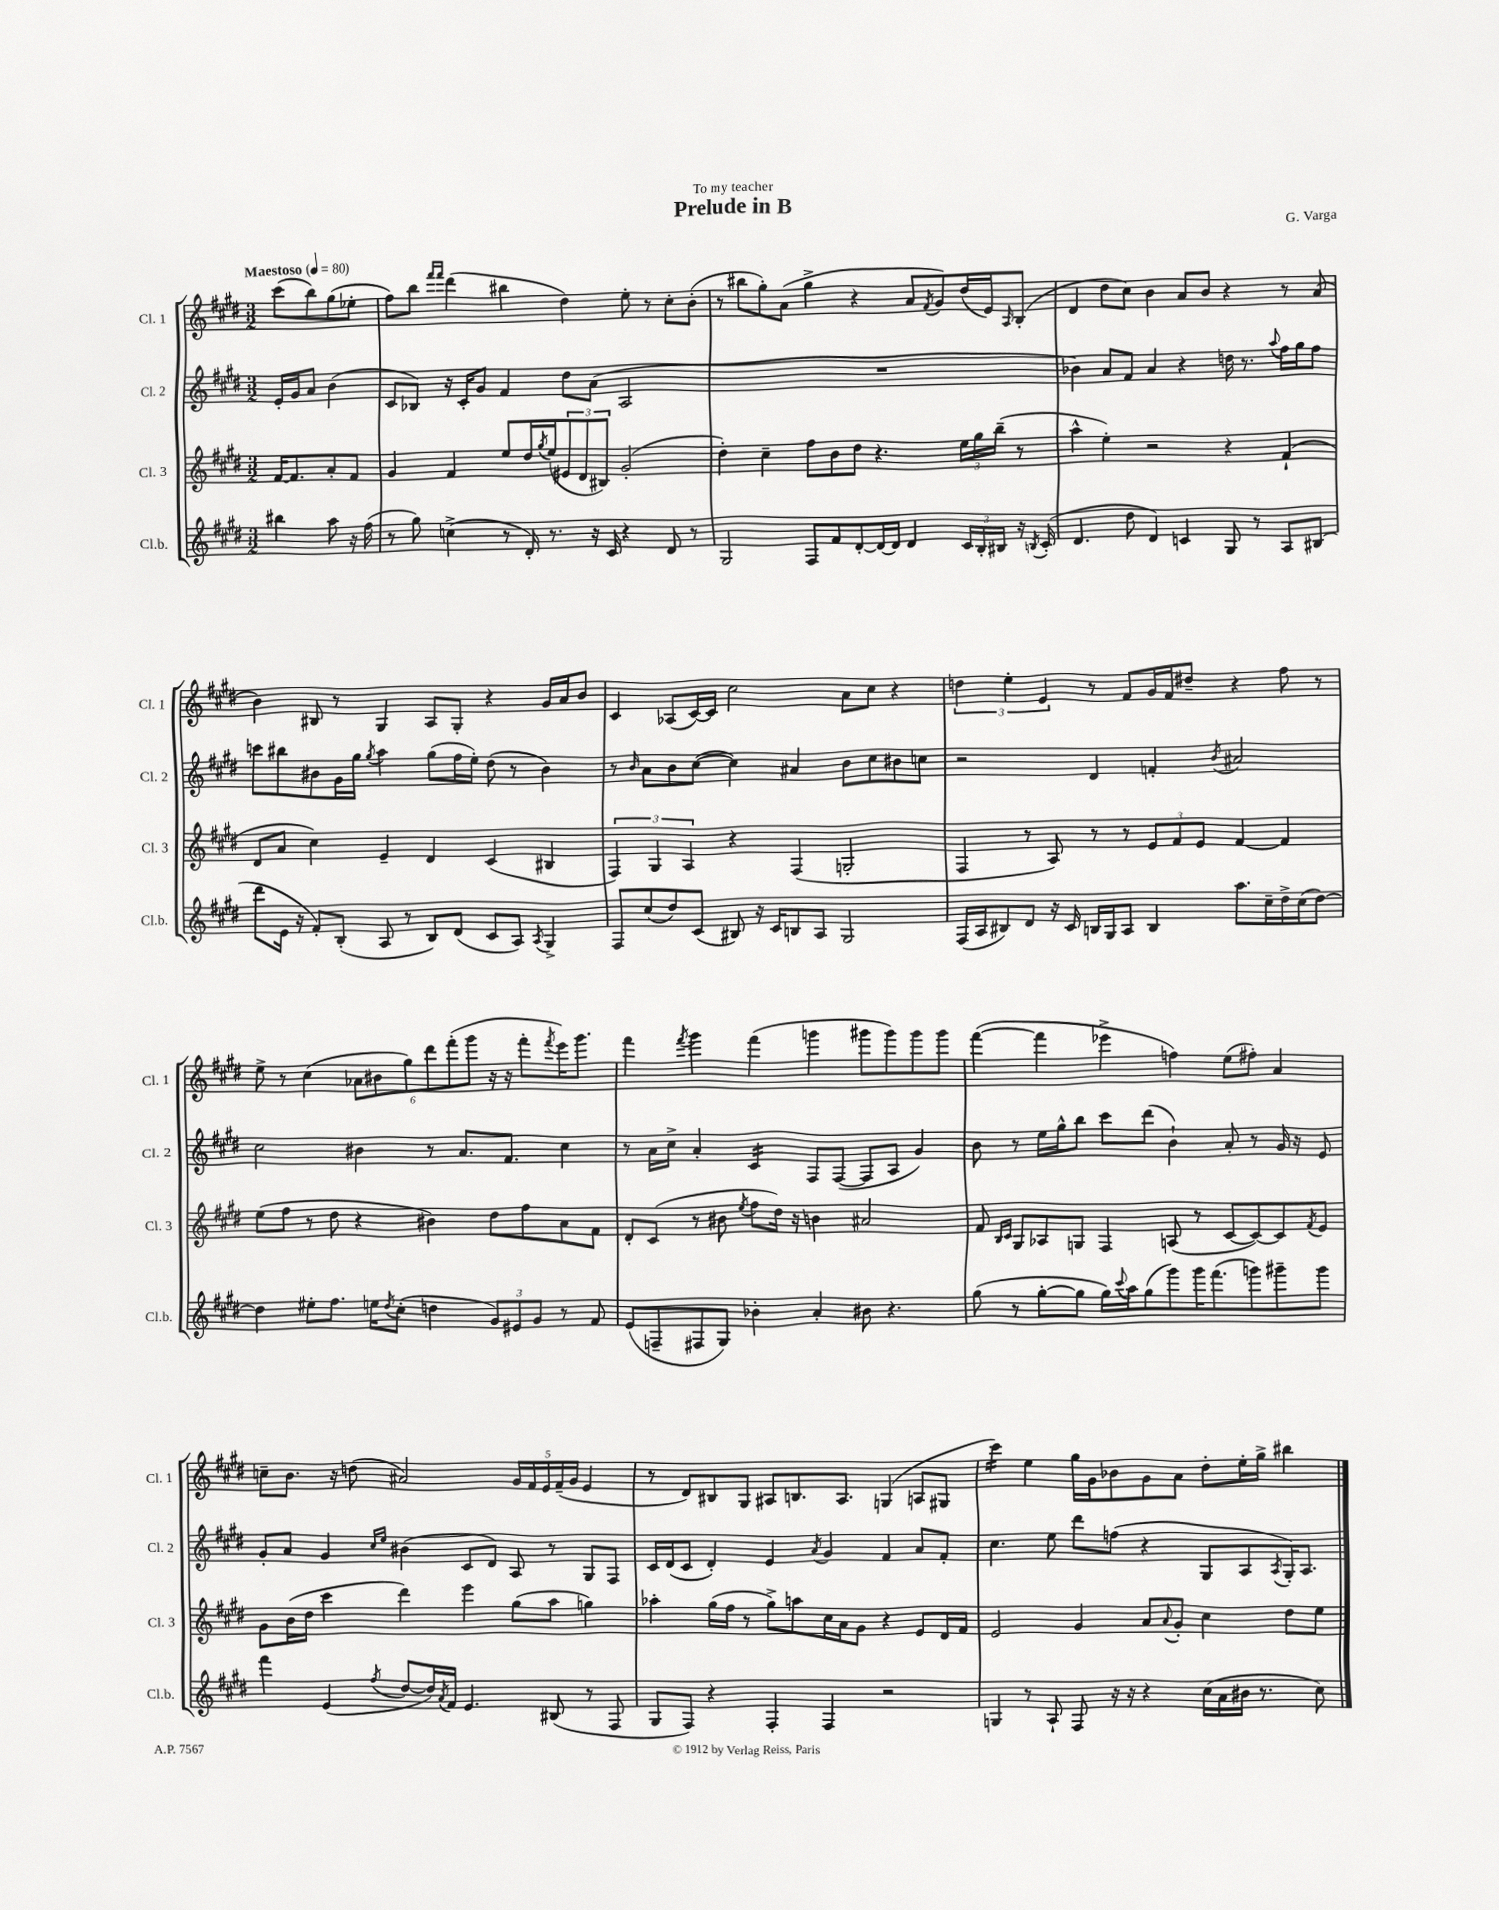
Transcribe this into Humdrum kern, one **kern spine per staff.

**kern	**kern	**kern	**kern
*staff4	*staff3	*staff2	*staff1
*clefG2	*clefG2	*clefG2	*clefG2
*k[f#c#g#d#]	*k[f#c#g#d#]	*k[f#c#g#d#]	*k[f#c#g#d#]
*M3/2	*M3/2	*M3/2	*M3/2
*MM80	*MM80	*MM80	*MM80
4bb#	[16f#	16e'	(8ccc#
.	8.f#]	16g#	.
.	.	8a	8bb)
8aa	8a'	(4b	(8gg#
16r	8f#	.	8ee-'
(16ff#	.	.	.
=	=	=	=
8r	4g#	8c#	8ff#)
8gg#)	.	8B-)	8bb
.	.	.	16qqfff#
.	.	.	16qqfff#
(4cc^	4f#	16r	(4ddd#
.	.	16c#'	.
.	.	8g#	.
8r	8ee	4f#	4bb#
16d#')	16dd#	.	.
.	8qgg#	.	.
8.r	(16ee	.	.
.	12e#	8dd#	4dd#)
.	12d#	.	.
16r	.	(8a	.
.	12B#)	.	.
16c#	.	.	.
4r	(2g#'	2A	8ee'
.	.	.	8r
8d#	.	.	8cc#'
8r	.	.	(8b'
=	=	=	=
2G#	4dd#')	1.r	8r
.	.	.	8bb#
.	4cc#~	.	8gg#')
.	.	.	(8a
8F#	8ff#	.	4gg#^
8f#	8b	.	.
[8d#'	8dd#	.	4r
16d#_	4.r	.	.
16d#]	.	.	.
4d#	.	.	8a
.	.	.	8qf#
.	.	.	8g#)
24c#	24ee	.	(16dd#
24B'	24gg#	.	.
.	.	.	16e)
24B#	(24bb~	.	.
.	.	.	16qqA
16r	8r	.	(8B'
8qB	.	.	.
(16c#'	.	.	.
=	=	=	=
4.d#	4aa^^	4b-)	4d#
.	4ee')	8a	8dd#
8dd#	.	8f#	8cc#)
4d#)	2r	4a	4b
4c	.	4r	8a
.	.	.	8b
8G#	4r	16dd	4r
.	.	8.r	.
8r	.	.	.
.	.	8qqaa	.
8A	(4f#`	16ff#	8r
.	.	16gg#	.
(8B#	.	8ff#	(8a
=	=	=	=
8ddd#	8d#	8ccc	4b)
16e	8a	8bb#	.
16r	.	.	.
8f#')	4cc#)	8b#	8B#
(8B'	.	16g#	8r
.	.	16gg#	.
.	.	8qgg#	.
8A	4e~	4aa	4G#
8r	.	.	.
8B)	4d#	(8gg#	8A
(8d#	.	16ff#	8G#'
.	.	16ee')	.
8c#	(4c#	(8dd#	4r
8A)	.	8r	.
8qA	.	.	.
4G#^	4B#	4b#)	16g#
.	.	.	16a
.	.	.	8b
=	=	=	=
8F#	6F#)	8r	4c#
.	.	16qqb	.
(8cc#	.	8a	.
.	6G#	.	.
8dd#)	.	8b	(8A-
.	6A	.	.
(8c#	.	([8cc#	[16c#)
.	.	.	16c#]
8B#)	4r	4cc#])	2cc#
16r	.	.	.
16c#	.	.	.
8B	(4F#	4a#	.
8A	.	.	.
2G#	2G'	8b	8a
.	.	8cc#	8cc#
.	.	8b#	4r
.	.	8cc	.
=	=	=	=
(16F#	4F#	2r	6dd
16A	.	.	.
8B#)	.	.	.
.	.	.	6ee'
8d#	8r	.	.
.	.	.	6e
16r	8A)	.	.
16c#	.	.	.
16B	8r	4d#	8r
16G#	.	.	.
8A	8r	.	8f#
4B	12e	4f'	16g#
.	.	.	16f#
.	12f#	.	.
.	.	.	8dd#~
.	12e	.	.
.	.	8qb	.
8.aa	[4f#	2a#	4r
16cc#~	.	.	.
16dd#^	4f#]	.	8ff#
(16cc#	.	.	.
[8dd#)	.	.	8r
=	=	=	=
4dd#]	(8ee	2cc#	8ee^
.	8ff#	.	8r
8ee#'	8r	.	(4cc#
8.ff#	8dd#	.	.
.	4r	4b#	12a-
16ee	.	.	.
.	.	.	12b#
8qdd#	.	.	.
(8cc#'	.	.	.
.	.	.	12gg#)
4dd	4b#)	8r	12ddd#
.	.	.	(12fff#'
.	.	8.a	.
.	.	.	12ggg#
12g#)	8dd#	.	16r
.	.	8.f#	16r
12e#	.	.	.
.	8ff#	.	8fff#'
12g#	.	.	.
.	.	.	8qfff#
8r	8a	4cc#	16eee)
.	.	.	8.ggg#
8f#	8f#	.	.
=	=	=	=
(8e	8d#'	8r	4fff#
8F~	(8c#	16a	.
.	.	16cc#^	.
.	.	.	8qfff#
8F#	8r	4a'	4ggg#
8G#)	8b#	.	.
.	8qee	.	.
4b-'	8ff#	4c#	(4fff#
.	16dd#)	.	.
.	16r	.	.
4a'	4b	8F#	4ggg
.	.	([8F#	.
8b#	2a#	8F#]	8ggg#
4.r	.	8A	8ggg#)
.	.	4g#)	8ggg#
.	.	.	8ggg#
=	=	=	=
(8gg#	8f#	8b	([4fff#
.	16qqB	.	.
.	16qqc#	.	.
8r	8G#	8r	.
[8gg#'	8A-	16ee	4fff#]
.	.	16gg#^^	.
8gg#]	8G	8bb	.
16gg#)	4F#	8ccc#	4eee-^
8qqccc#	.	.	.
16aa	.	.	.
(8gg#	.	(8ddd#	.
8ggg#)	(8A	4b`)	4ff)
16ggg#	8r	.	.
(8.fff#	.	.	.
.	[8c#	8a'	(8ee
8ggg)	8c#_)	8r	8ff#')
8ggg#~	8c#]	16g#	4a
.	.	16r	.
.	8qf#	.	.
8ggg#	8e	8e	.
=	=	=	=
4fff#	8g#	8g#'	8cc~
.	(16b	8a	8.b
.	16dd#	.	.
(4e	4ccc#	4g#	.
.	.	.	16r
.	.	.	(8dd
.	.	16qqcc#	.
8qff#	.	16qqee	.
[8dd#	4ddd#)	(4b#	2a#)
16dd#])	.	.	.
8qa	.	.	.
16f#	.	.	.
4.e	4eee	8c#	.
.	.	8d#)	.
.	(8gg#	8A	20g#
.	.	.	20f#
.	.	.	20e
(8B#	8aa	8r	.
.	.	.	(20f#~
.	.	.	20g#
8r	4gg)	8G#	4e
8F#	.	8F#	.
=	=	=	=
8G#	4aa-'	16c#	8r
.	.	(16d#	.
8F#)	.	8c#	8d#)
4r	(16gg#	4d#')	8B#
.	16ff#	.	.
.	8r	.	8G#
4F#'	8gg#^)	4e	8A#
.	8aa	.	8.B
.	.	8qa	.
4F#	16cc#	4g#	.
.	16a	.	8.A#
.	8g#	.	.
2r	4r	4f#	(4G
.	8e	8a	8A
.	16d#	8f#'	8G#
.	16f#	.	.
=	=	=	=
4G	2e	4.cc#	4ccc#)
8r	.	.	4ee
8A`	.	8ee	.
8F#	4g#	8ddd#	16gg#
.	.	.	16g#
16r	.	(8ff	8b-
16r	.	.	.
4r	8a	4r	8g#
.	8qqa	.	.
.	8g#'	.	8a
(16cc#	4cc#	8G#	8dd#'
16a	.	.	.
16b#	.	8A	16ee'
8.r	.	.	16gg#^
.	.	8qA	.
.	8dd#	16G#')	4bb#
.	.	8.A	.
8cc#)	8ee	.	.
==	==	==	==
*-	*-	*-	*-
